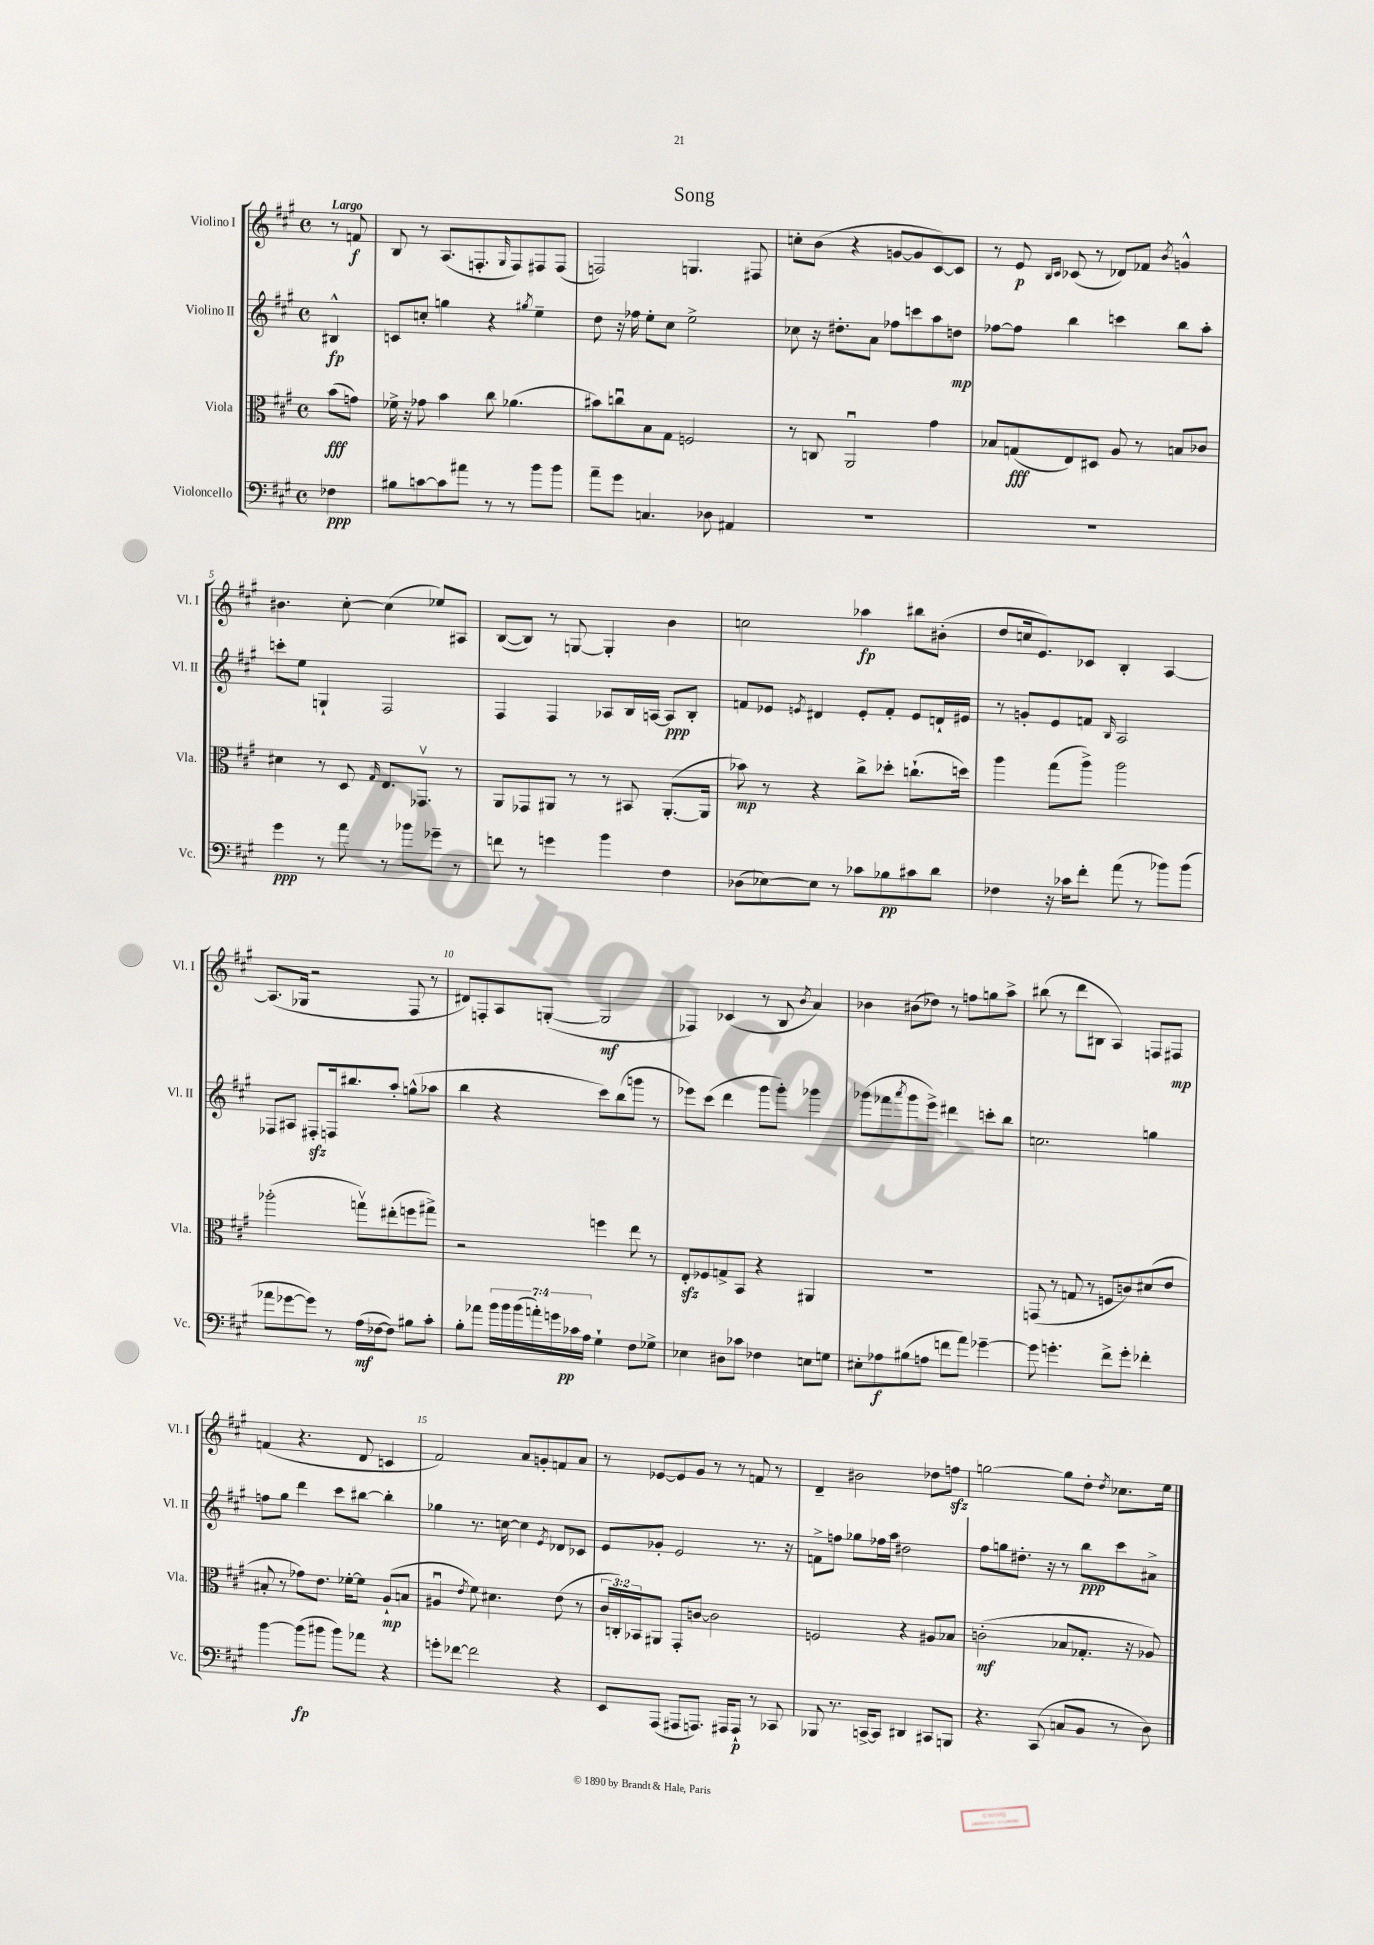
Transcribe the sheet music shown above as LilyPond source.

\header { title = "Song" }
<<
\new StaffGroup <<
\new Staff = "s0" \with { instrumentName = "Violino I" shortInstrumentName = "Vl. I" } {
    \clef treble \key a \major \defaultTimeSignature \time 4/4 \partial 4 \tempo "Largo"
    r8 f'8\f |
    b8 r8 a8.( f8.-. \grace { gis16 } f8) fis8 fis8( |
    f2) g4. fis8 |
    c''8-. b'8( r4 g'8~ g'8 cis'8~) cis'8 |
    r8 e'8\p \grace { b16 cis'16 } ces'8( r8 des'8) fes'8 \acciaccatura { b'8 } g'4-^ |
    bis'4. cis''8~-. cis''4( ees''8) ais8 |
    b8~( b8) r8 g8~ g4-. b'4 |
    c''2 aes''4\fp bis''8 bis'8-.( |
    d''8 c''16 e'8.) ces'8 b4-. a4~ |
    a8.( ges16 r2 fis8 r8 |
    dis'8) f8-. a8 g8~-.( g2\mf |
    fes4) ces'4( r8 b8 \acciaccatura { b'8 } a'4) |
    bes'4 bis'8( des''8) r8 f''8 g''8 a''8-> |
    bis''8( r8 d'''8 bis8 a4) f8 fis8\mp |
    f'4( r4. d'8 c'4 |
    fis'2) a'8 g'8-. f'8 a'8 |
    r8 ees'8~ ees'8 gis'8 r8 r8 f'8 r8 |
    d'4-- bis'2 des''8 f''8\sfz |
    g''2~ g''8 d''8-. \acciaccatura { d''8 } ces''8. e''16 \bar "|." |
}
\new Staff = "s1" \with { instrumentName = "Violino II" shortInstrumentName = "Vl. II" } {
    \clef treble \key a \major \defaultTimeSignature \time 4/4 \partial 4
    bis4-^\fp |
    c'8 c''8-. g''4 r4 \acciaccatura { gis''8 } e''4-- |
    d''8 r16 fes''16 e''8-. cis''8 e''2-> |
    ces''8 r16 dis''8.-. a'8 fes''8 c'''8 a''8 d''8\mp |
    fes''8~ fes''8 b''4 c'''4 b''8 a''8-. |
    c'''8-. e''8 g4-! fis2 |
    fis4 fis4 aes8 b16 a16~ a8\ppp b8-. |
    f'8 ees'8 \acciaccatura { e'8 } dis'4 e'8-. f'8-. e'8 d'16-! eis'16 |
    r8 g'8-. e'8 f'8 \grace { b16 } a2 |
    fes8 ais8 fis8-.\sfz f16 bis''8. a''8-. g''8-^( aes''8 |
    b''4 r4 cis'''8) b''8( g'''8 r8 |
    ees'''8) cis'''8( d'''4 gis'''8 gis'''8-.) ges'''4 |
    ges'''8( fes'''8 \acciaccatura { a'''8 } ges'''8 e'''8->) dis'''4 c'''8-. b''8 |
    c''2. g''4 |
    f''8 gis''8 d'''4 cis'''8 bis''8~ bis''4-. |
    ges''4 r8. c''16~ c''4 \acciaccatura { e'8 } des'8 ces'8 |
    e'8 ges'8-. e'2 r8. r16 |
    f'8-> f''8 ges''8 fes''16 a''16 dis''2 |
    fis''8 g''8 dis''8.-. r16 r8 b''8\ppp cis'''8 ais'8-> \bar "|." |
}
\new Staff = "s2" \with { instrumentName = "Viola" shortInstrumentName = "Vla." } {
    \clef alto \key a \major \defaultTimeSignature \time 4/4 \override Staff.TupletNumber.text = #tuplet-number::calc-fraction-text \partial 4
    b'8\fff( g'8) |
    fes'16-> r16 ges'8 b'4 cis''8 aes'4.( |
    bis'8) c''8\downbow b8 gis8 f2 |
    r8 c8 a,2\downbow gis'4 |
    bes8 g8\fff( e8) dis8 a8 r8 b8 ces'8 |
    dis'4 r8 d8 \grace { gis16 } e8. ges,8.\upbow r8 |
    a,8 ges,8 ais,8 r8 r8 bis,8 ais,8.~-.( ais,16 |
    bes'8\mp) r8 r4 cis''8-> des''8-. c''8.-!( d''16) |
    a''4 gis''8( a''8->) a''2 |
    aes''2-.( g''8\upbow) eis''8-.( f''8 gis''8->) |
    r2 f''4 e''8 r8 |
    e8-.\sfz fes8 g8-> b,8 r4 ais,4 |
    R1 |
    g,8( r8 g8 r8 f8 c'8) dis'8( e'8 |
    bis8-. r8 ges'8) e'8. fes'16~-. fes'8 a8-!\mp( b8 |
    ais4\downbow \acciaccatura { e'8 } fis'8) dis'4. e'8( r8 |
    \tuplet 3/2 { cis'16 c16-.) bes,16 } ais,8 gis,8-. c'8~ c'2 |
    f2 r4 ais8 bes8 |
    c'2-.\mf( bes8 ges8.-. r16 aes8) \bar "|." |
}
\new Staff = "s3" \with { instrumentName = "Violoncello" shortInstrumentName = "Vc." } {
    \clef bass \key a \major \defaultTimeSignature \time 4/4 \override Staff.TupletNumber.text = #tuplet-number::calc-fraction-text \partial 4
    fes4\ppp |
    bis8 c'8~ c'8 ais'8 r8 r8 b'8 b'8 |
    a'8-- gis'8 c4. des8 ais,4 |
    R1 |
    R1 |
    gis'4\ppp r8 a'8 r8 bes'8 ges'8-- r8 |
    f'8 r8 g'4 b'4 fis4 |
    des8( ees8~) ees8 r8 ces'8 bes8\pp cis'8 d'8 |
    fes4 r16 ces'16 fis'8-. a'8( r8 bes'8) bes'8( |
    aes'8 ges'8~ ges'8) r8 a16\mf( fes16~ fes8) bis8 cis'8-. |
    b8-. aes'8 \tuplet 7/4 { b'16 b'16 b'16( a'16-.) g'16 ces'16\pp a16 } gis4-! fis8 ges8-> |
    ees4 dis8 ces'8 fes4 e8 g8 |
    eis8-. aes8\f bis8( a8 f'8 a'8) ges'4~-- |
    ges'8 g'4.-. fis'8-> g'8-. fes'4-. |
    b'4~ b'8\fp( bis'8 bis'8) aes'8 r4 |
    g'8-. fes'8~ fes'2 r4 |
    e,8 a,,8( ais,,8 a,,8.) ais,,16 ais,,8-!\p r8 ces,8 |
    bes,,8 r8. c,16~-> c,8 dis,4 cis,8 b,,8 |
    r4. cis,8( c8 b,8 r8 d8) \bar "|." |
}
>>
>>
\layout { \context { \Score \override BarNumber.break-visibility = ##(#f #t #t) barNumberVisibility = #(every-nth-bar-number-visible 5) } }
